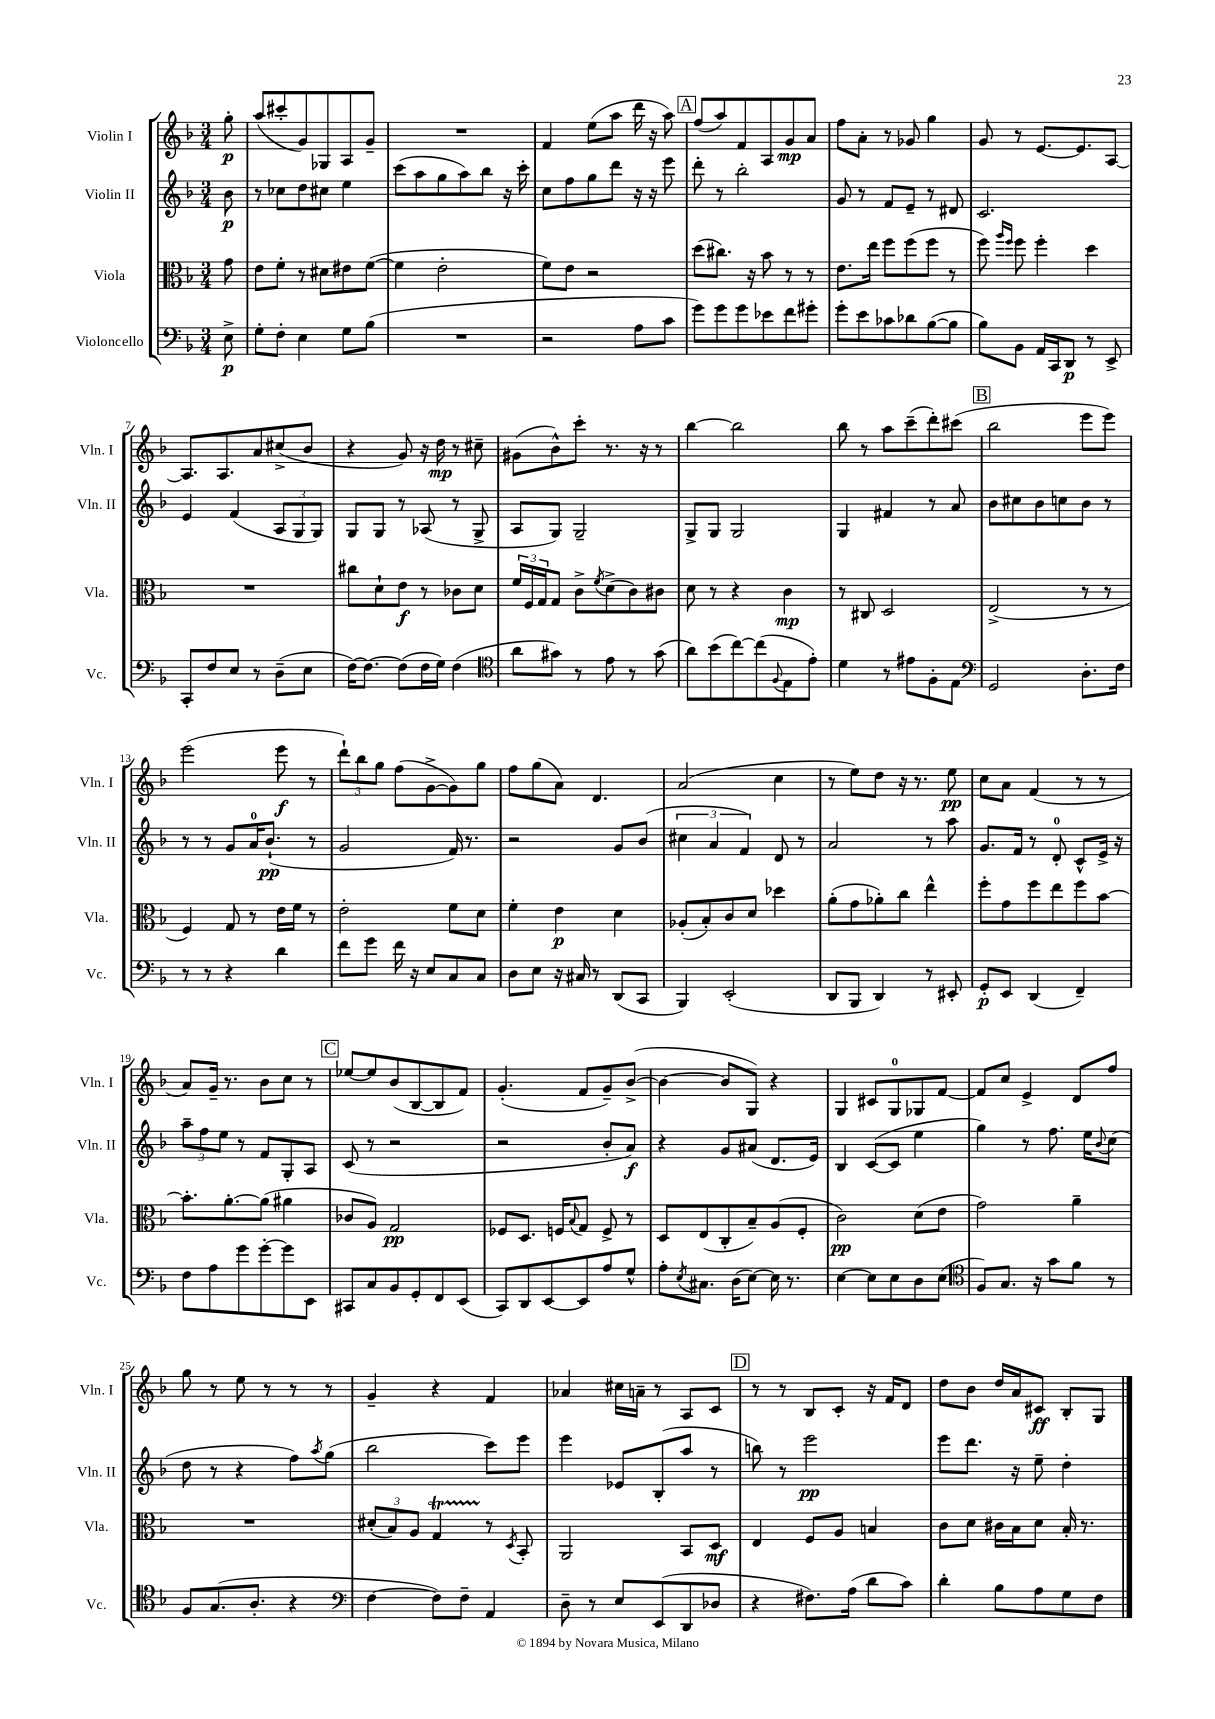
<<
\new StaffGroup <<
\new Staff = "s0" \with { instrumentName = "Violin I" shortInstrumentName = "Vln. I" } {
    \clef treble \key f \major \numericTimeSignature \time 3/4 \partial 8
    g''8-.\p |
    a''8( cis'''8-. g'8) ges8 a8 g'8-- |
    R2. |
    f'4 e''8( a''8 d'''16 r16 a''8) |
    \mark \markup { \box "A" } f''8( a''8) f'8 a8 g'8\mp a'8 |
    f''8 a'8-. r8 ges'8 g''4 |
    g'8 r8 e'8.~ e'8. a8~ |
    a8. a8. a'8 cis''8->( bes'8 |
    r4 g'8) r16 d''16\mp r8 cis''8-- |
    gis'8( bes'8-^) c'''8-. r8. r16 r8 |
    bes''4~ bes''2 |
    bes''8 r8 a''8 c'''8--( d'''8-.) cis'''8( |
    \mark \markup { \box "B" } bes''2 e'''8 e'''8) |
    e'''2( e'''8\f r8 |
    \tuplet 3/2 { d'''8-!) bes''8 g''8 } f''8( g'8~-> g'8) g''8 |
    f''8 g''8( a'8) d'4. |
    a'2( c''4 |
    r8 e''8) d''8 r16 r8. e''8\pp |
    c''8 a'8 f'4( r8 r8 |
    a'8) g'16-- r8. bes'8 c''8 r8 |
    \mark \markup { \box "C" } ees''8~ ees''8 bes'8( bes8~ bes8 f'8) |
    g'4.-.( f'8 g'8--) bes'8~->( |
    bes'4~ bes'8 g8) r4 |
    g4 cis'8 g8-0 ges8 f'8~ |
    f'8 c''8 e'4-> d'8 f''8 |
    g''8 r8 e''8 r8 r8 r8 |
    g'4-- r4 f'4 |
    aes'4 cis''16 a'16-- r8 a8 c'8 |
    \mark \markup { \box "D" } r8 r8 bes8 c'8-. r16 f'16 d'8 |
    d''8 bes'8 d''16 a'16 cis'8\ff bes8-. g8 \bar "|." |
}
\new Staff = "s1" \with { instrumentName = "Violin II" shortInstrumentName = "Vln. II" } {
    \clef treble \key f \major \numericTimeSignature \time 3/4 \partial 8
    bes'8\p |
    r8 ces''8 d''8 cis''8 e''4 |
    c'''8( a''8 g''8 a''8) bes''8 r16 c'''16-. |
    c''8 f''8 g''8 d'''8 r16 r16 e'''8 |
    \mark \markup { \box "A" } d'''8-. r8 bes''2-. |
    g'8 r8 f'8 e'8-- r8 dis'8 |
    c'2. |
    e'4 f'4( \tuplet 3/2 { a8 g8 g8) } |
    g8 g8 r8 aes8( r8 g8-> |
    a8 g8) g2-- |
    g8-> g8 g2 |
    g4 fis'4 r8 a'8 |
    \mark \markup { \box "B" } bes'8 cis''8 bes'8 c''8 bes'8 r8 |
    r8 r8 g'8 a'16-0 bes'8.-!\pp( r8 |
    g'2 f'16) r8. |
    r2 g'8 bes'8( |
    \tuplet 3/2 { cis''4 a'4 f'4) } d'8 r8 |
    a'2 r8 a''8 |
    g'8. f'16 r8 d'8-0-. c'8-^ e'16-> r16 |
    \tuplet 3/2 { a''8-- f''8 e''8 } r8 f'8 g8-. a8 |
    \mark \markup { \box "C" } c'8( r8 r2 |
    r2 bes'8-. a'8\f) |
    r4 g'8 ais'8( d'8. e'16) |
    bes4 c'8~( c'8 e''4 |
    g''4) r8 f''8. e''16 \appoggiatura { bes'8 } c''8( |
    d''8 r8 r4 f''8) \acciaccatura { a''8 } g''8( |
    bes''2 c'''8) e'''8 |
    e'''4 ees'8 bes8-.( a''8 r8 |
    \mark \markup { \box "D" } b''8) r8 e'''2\pp |
    e'''8 d'''8. r16 e''8-- d''4-. \bar "|." |
}
\new Staff = "s2" \with { instrumentName = "Viola" shortInstrumentName = "Vla." } {
    \clef alto \key f \major \numericTimeSignature \time 3/4 \partial 8
    g'8 |
    e'8 f'8-. r8 dis'8 eis'8 f'8~( |
    f'4 e'2-. |
    f'8) e'8 r2 |
    \mark \markup { \box "A" } d''8( cis''8.) r16 bes'8 r8 r8 |
    e'8. e''16 f''8 f''8( f''8 r8 |
    f''8) \grace { a''16 f''16 } f''8 f''4-. d''4 |
    R2. |
    cis''8 d'8-! e'8\f r8 ces'8 d'8 |
    \tuplet 3/2 { f'16 f16 g16 } g8 c'8-> \acciaccatura { f'8 } d'8->( c'8) cis'8 |
    d'8 r8 r4 c'4\mp |
    r8 cis8 d2 |
    \mark \markup { \box "B" } e2->( r8 r8 |
    f4) g8 r8 e'16 f'16 r8 |
    e'2-. f'8 d'8 |
    f'4-. e'4\p d'4 |
    aes8-.( bes8-.) c'8 d'8 des''4 |
    a'8-.( g'8 aes'8-.) c''8 e''4-^ |
    f''8-. g'8 f''8 e''8 f''8 bes'8~ |
    bes'8.-. a'8.~-. a'8( ais'4 |
    \mark \markup { \box "C" } ces'8 a8) g2\pp |
    fes8 d8. f16 \appoggiatura { bes8 } g8 f8-> r8 |
    d8 e8( c8-. bes8--) a8( f8-. |
    c'2\pp) d'8( e'8 |
    g'2) a'4-- |
    R2. |
    \tuplet 3/2 { dis'8-.( bes8) a8 } g4\startTrillSpan r8\stopTrillSpan \acciaccatura { d8 } bes,8-. |
    a,2 bes,8 d8\mf |
    \mark \markup { \box "D" } e4 f8 a8 b4 |
    c'8 d'8 cis'16 bes16 d'8 bes16-. r8. \bar "|." |
}
\new Staff = "s3" \with { instrumentName = "Violoncello" shortInstrumentName = "Vc." } {
    \clef bass \key f \major \numericTimeSignature \time 3/4 \partial 8
    e8->\p |
    g8-. f8-. e4 g8 bes8( |
    R2. |
    r2 a8 c'8 |
    \mark \markup { \box "A" } g'8) g'8 g'8 ees'8 f'8 gis'8-. |
    g'8-. e'8 ces'8 des'8 bes8~( bes8 |
    bes8) bes,8 a,16 c,16 d,8\p r8 e,8-> |
    c,8-. f8 e8 r8 d8--( e8 |
    f16~) f8.~ f8( f16 g16) f4( |
    \clef tenor a'8 gis'8) r8 e'8 r8 gis'8( |
    a'8) bes'8( c''8~) c''8( \appoggiatura { f8 } e8 e'8-.) |
    d'4 r8 eis'8 f8-. e8 |
    \mark \markup { \box "B" } \clef bass g,2 d8.-. f16 |
    r8 r8 r4 d'4 |
    f'8 g'8 f'16 r16 e8 c8 c8 |
    d8 e8 r16 cis16 r8 d,8( c,8 |
    bes,,4) e,2-.( |
    d,8 bes,,8 d,4) r8 eis,8-. |
    g,8-.\p e,8 d,4( f,4--) |
    f8 a8 g'8 g'8~-. g'8 e,8 |
    \mark \markup { \box "C" } cis,8 c8 bes,8 g,8-. f,8 e,8( |
    c,8) d,8 e,8~ e,8 a8 g8-^ |
    a8-. \acciaccatura { e8 } cis8. d16( e8~) e16 r8. |
    e4~ e8 e8 d8 e8( |
    \clef tenor f8) g8. r16 g'8 f'8 r8 |
    f8 g8.( a8.-. r4 |
    \clef bass f4~ f8) f8-- a,4 |
    d8-- r8 e8 e,8( d,8 des8 |
    \mark \markup { \box "D" } r4 fis8.) a16( d'8 c'8) |
    d'4-. bes8 a8 g8 f8 \bar "|." |
}
>>
>>
